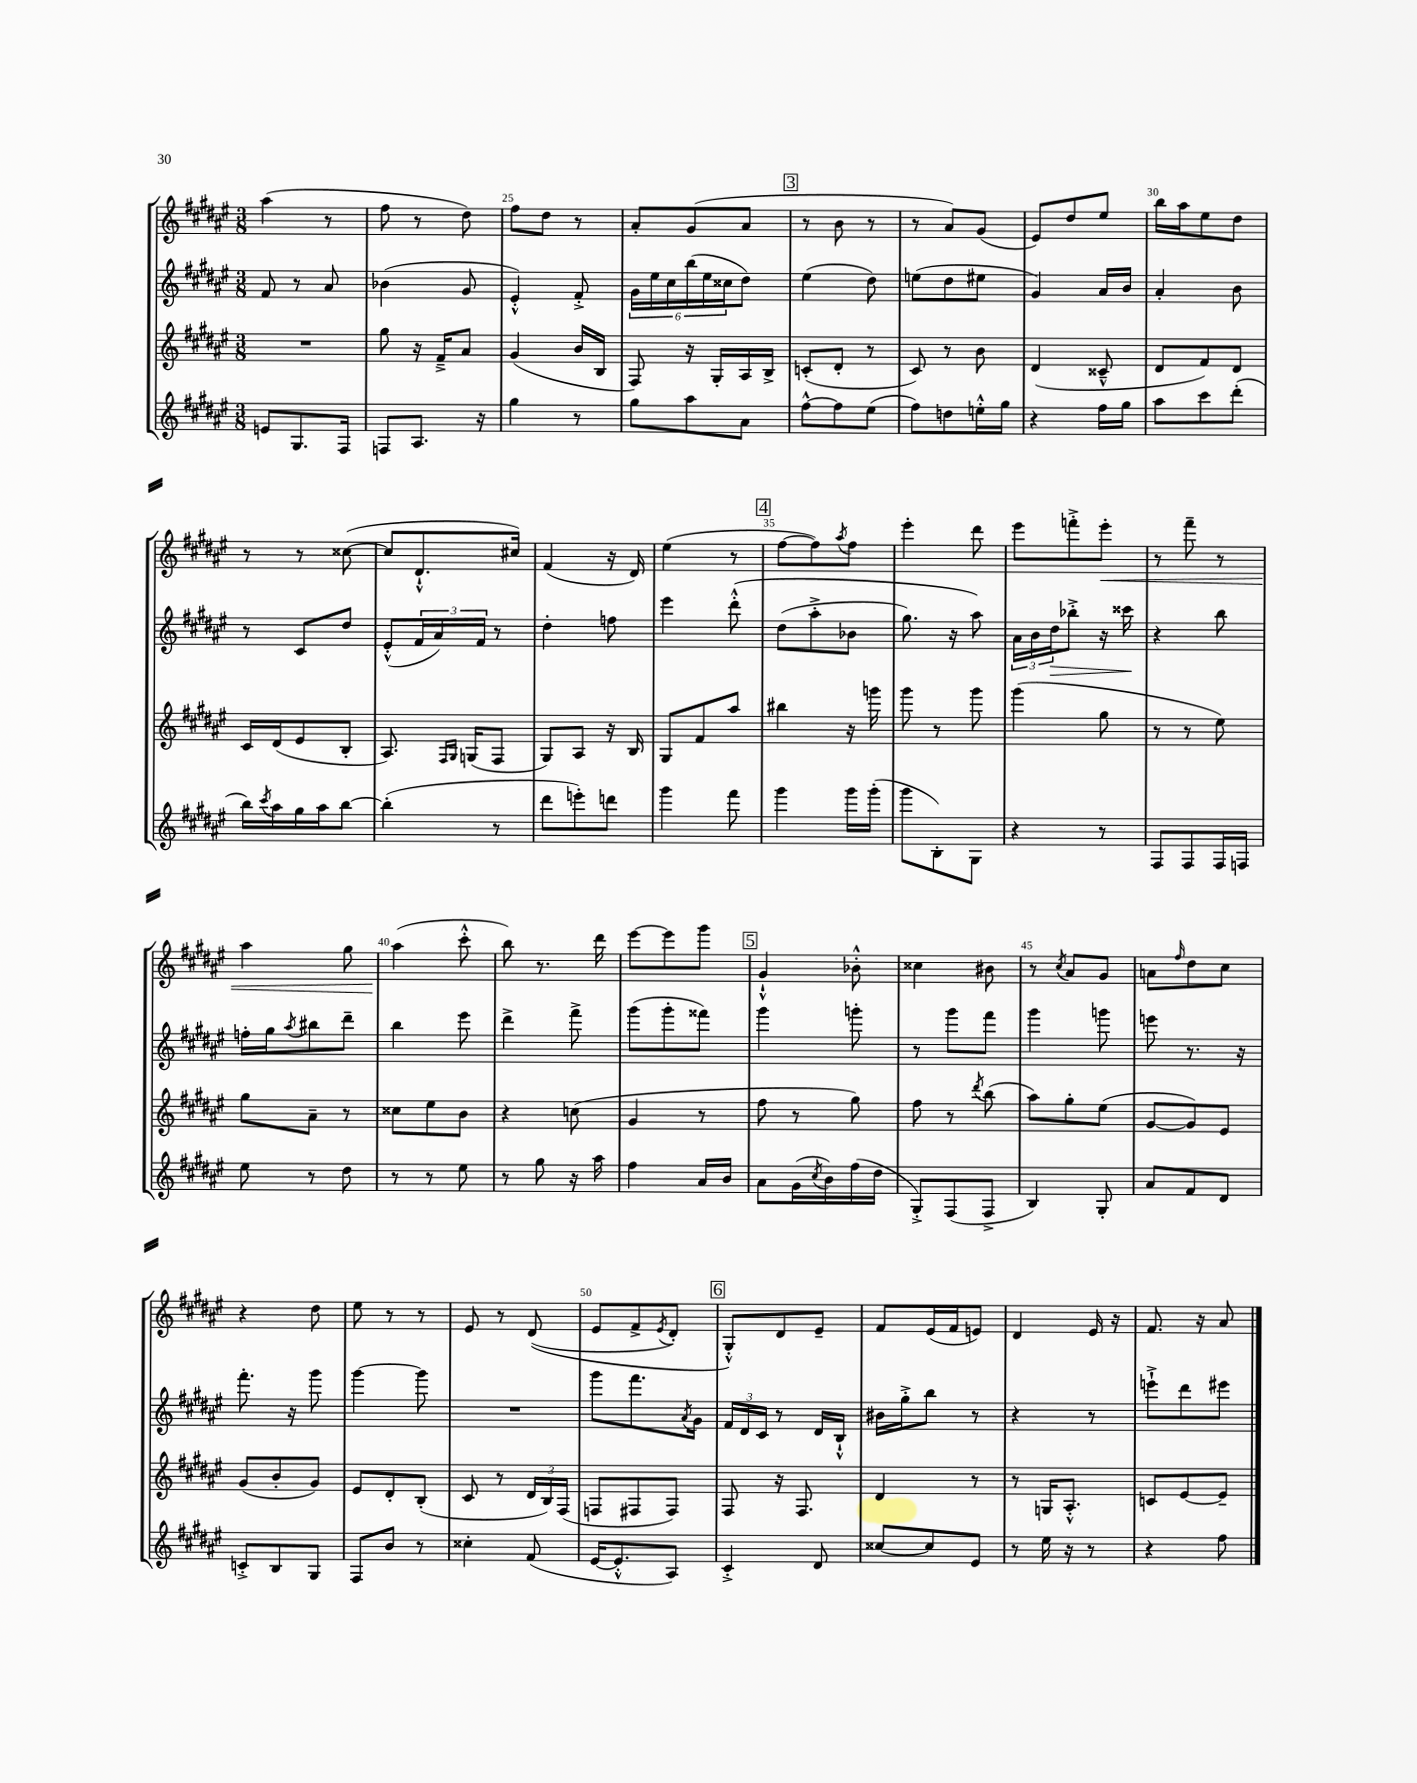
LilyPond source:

<<
\new StaffGroup <<
\new Staff = "s0" {
    \clef treble \key fis \major \numericTimeSignature \time 3/8
    ais''4( r8 |
    fis''8 r8 dis''8) |
    fis''8 dis''8 r8 |
    ais'8-. gis'8( ais'8 |
    \mark \markup { \box "3" } r8 b'8 r8 |
    r8 ais'8) gis'8( |
    eis'8) dis''8 eis''8 |
    b''16 ais''16 eis''8 dis''8 |
    r8 r8 cisis''8~( |
    cisis''8 dis'8.-!-^ cis''16) |
    fis'4( r16 dis'16) |
    eis''4( r8 |
    \mark \markup { \box "4" } fis''8~ fis''8) \acciaccatura { ais''8 } fis''8 |
    eis'''4-. dis'''8 |
    eis'''8 f'''8-.-> eis'''8-.\< |
    r8 fis'''8-- r8 |
    ais''4 gis''8 |
    ais''4\!( cis'''8-.-^ |
    b''8) r8. dis'''16 |
    eis'''8~ eis'''8 gis'''8 |
    \mark \markup { \box "5" } gis'4-!-^ bes'8-.-^ |
    cisis''4 bis'8 |
    r8 \acciaccatura { cis''8 } ais'8 gis'8 |
    a'8 \grace { fis''16 } dis''8 cis''8 |
    r4 dis''8 |
    eis''8 r8 r8 |
    eis'8 r8 dis'8(\( |
    eis'8 fis'8-> \acciaccatura { eis'8 } dis'8-.) |
    \mark \markup { \box "6" } gis8-.-^\) dis'8 eis'8-- |
    fis'8 eis'16( fis'16 e'8) |
    dis'4 eis'16 r16 |
    fis'8. r16 ais'8 \bar "|." |
}
\new Staff = "s1" {
    \clef treble \key fis \major \numericTimeSignature \time 3/8
    fis'8 r8 ais'8 |
    bes'4( gis'8 |
    eis'4-.-^) fis'8-.-> |
    \tuplet 6/4 { gis'16 eis''16 cis''16 b''16( eis''16 cisis''16 } dis''8) |
    \mark \markup { \box "3" } eis''4( dis''8) |
    e''8( dis''8 eis''8 |
    gis'4) ais'16 b'16 |
    ais'4-. b'8 |
    r8 cis'8 dis''8 |
    eis'8-.-^( \tuplet 3/2 { fis'16 ais'16) fis'16 } r8 |
    dis''4-. f''8 |
    eis'''4 dis'''8-.-^\( |
    \mark \markup { \box "4" } dis''8( ais''8-.-> bes'8 |
    gis''8.) r16 ais''8\) |
    \tuplet 3/2 { ais'16 b'16 dis''16\> } bes''8-.-> r16 cisis'''16\! |
    r4 b''8 |
    f''16-. gis''16 \acciaccatura { ais''8 } bis''8 dis'''8-- |
    b''4 eis'''8 |
    dis'''4-> fis'''8-> |
    gis'''8( gis'''8-. fisis'''8) |
    \mark \markup { \box "5" } gis'''4 g'''8-. |
    r8 gis'''8 fis'''8 |
    gis'''4 g'''8 |
    e'''8 r8. r16 |
    fis'''8.-. r16 gis'''8 |
    gis'''4~ gis'''8 |
    R4. |
    gis'''8 fis'''8. \acciaccatura { ais'8 } gis'16 |
    \mark \markup { \box "6" } \tuplet 3/2 { fis'16 dis'16 cis'16 } r8 dis'16 b16-!-^ |
    bis'16 gis''16-.-> b''8 r8 |
    r4 r8 |
    e'''8-!-> dis'''8 eis'''8 \bar "|." |
}
\new Staff = "s2" {
    \clef treble \key fis \major \numericTimeSignature \time 3/8
    R4. |
    gis''8 r16 fis'16---> ais'8 |
    gis'4( b'16 b16 |
    fis8) r16 gis16-. ais16 b16-> |
    \mark \markup { \box "3" } c'8-.( dis'8-. r8 |
    cis'8) r8 b'8 |
    dis'4( cisis'8---^ |
    dis'8 fis'8) dis'8 |
    cis'16 dis'16( eis'8 b8-. |
    ais8.) \grace { fis16 gis16 } g16( fis8 |
    gis8) ais8 r16 b16 |
    gis8 fis'8 ais''8 |
    \mark \markup { \box "4" } bis''4 r16 g'''16 |
    gis'''8 r8 gis'''8 |
    gis'''4( gis''8 |
    r8 r8 eis''8) |
    gis''8 ais'8-- r8 |
    cisis''8 eis''8 b'8 |
    r4 c''8( |
    gis'4 r8 |
    \mark \markup { \box "5" } fis''8 r8 gis''8) |
    fis''8 r8 \acciaccatura { dis'''8 } b''8( |
    ais''8) gis''8-. eis''8( |
    gis'8~ gis'8) eis'8 |
    gis'8( b'8-. gis'8) |
    eis'8 dis'8-. b8-.( |
    cis'8 r8 \tuplet 3/2 { dis'16 b16) fis16( } |
    f8 fis8 fis8) |
    \mark \markup { \box "6" } fis8 r16 fis8. |
    dis'4 r8 |
    r8 g16 ais8.-.-^ |
    c'8 eis'8~ eis'8-- \bar "|." |
}
\new Staff = "s3" {
    \clef treble \key fis \major \numericTimeSignature \time 3/8
    e'8 gis8. fis16 |
    f8 ais8. r16 |
    gis''4 r8 |
    gis''8 ais''8 ais'8 |
    \mark \markup { \box "3" } fis''8~-^ fis''8 eis''8( |
    fis''8) d''8 e''16-.-^ gis''16 |
    r4 fis''16 gis''16 |
    ais''8 cis'''8 dis'''8-.( |
    b''16) \acciaccatura { cis'''8 } ais''16 gis''16 ais''16 b''8~ |
    b''4-.( r8 |
    dis'''8 e'''8-.) d'''8 |
    gis'''4 fis'''8 |
    \mark \markup { \box "4" } gis'''4 gis'''16 gis'''16-.( |
    gis'''8 b8-.) gis8 |
    r4 r8 |
    fis8 fis8 fis16 f16 |
    eis''8 r8 dis''8 |
    r8 r8 eis''8 |
    r8 gis''8 r16 ais''16 |
    fis''4 ais'16 b'16 |
    \mark \markup { \box "5" } ais'8 gis'16( \acciaccatura { cis''8 } b'16) fis''16( dis''16 |
    gis8-.->) fis8( fis8-> |
    b4) gis8-. |
    ais'8 fis'8 dis'8 |
    c'8-.-> b8 gis8 |
    fis8 b'8 r8 |
    cisis''4-. fis'8( |
    eis'16~ eis'8.-.-^ ais8) |
    \mark \markup { \box "6" } cis'4-.-> dis'8 |
    cisis''8~ cisis''8 eis'8 |
    r8 eis''16 r16 r8 |
    r4 fis''8 \bar "|." |
}
>>
>>
\layout { \context { \Score currentBarNumber = #23 \override BarNumber.break-visibility = ##(#f #t #t) barNumberVisibility = #(every-nth-bar-number-visible 5) } }
